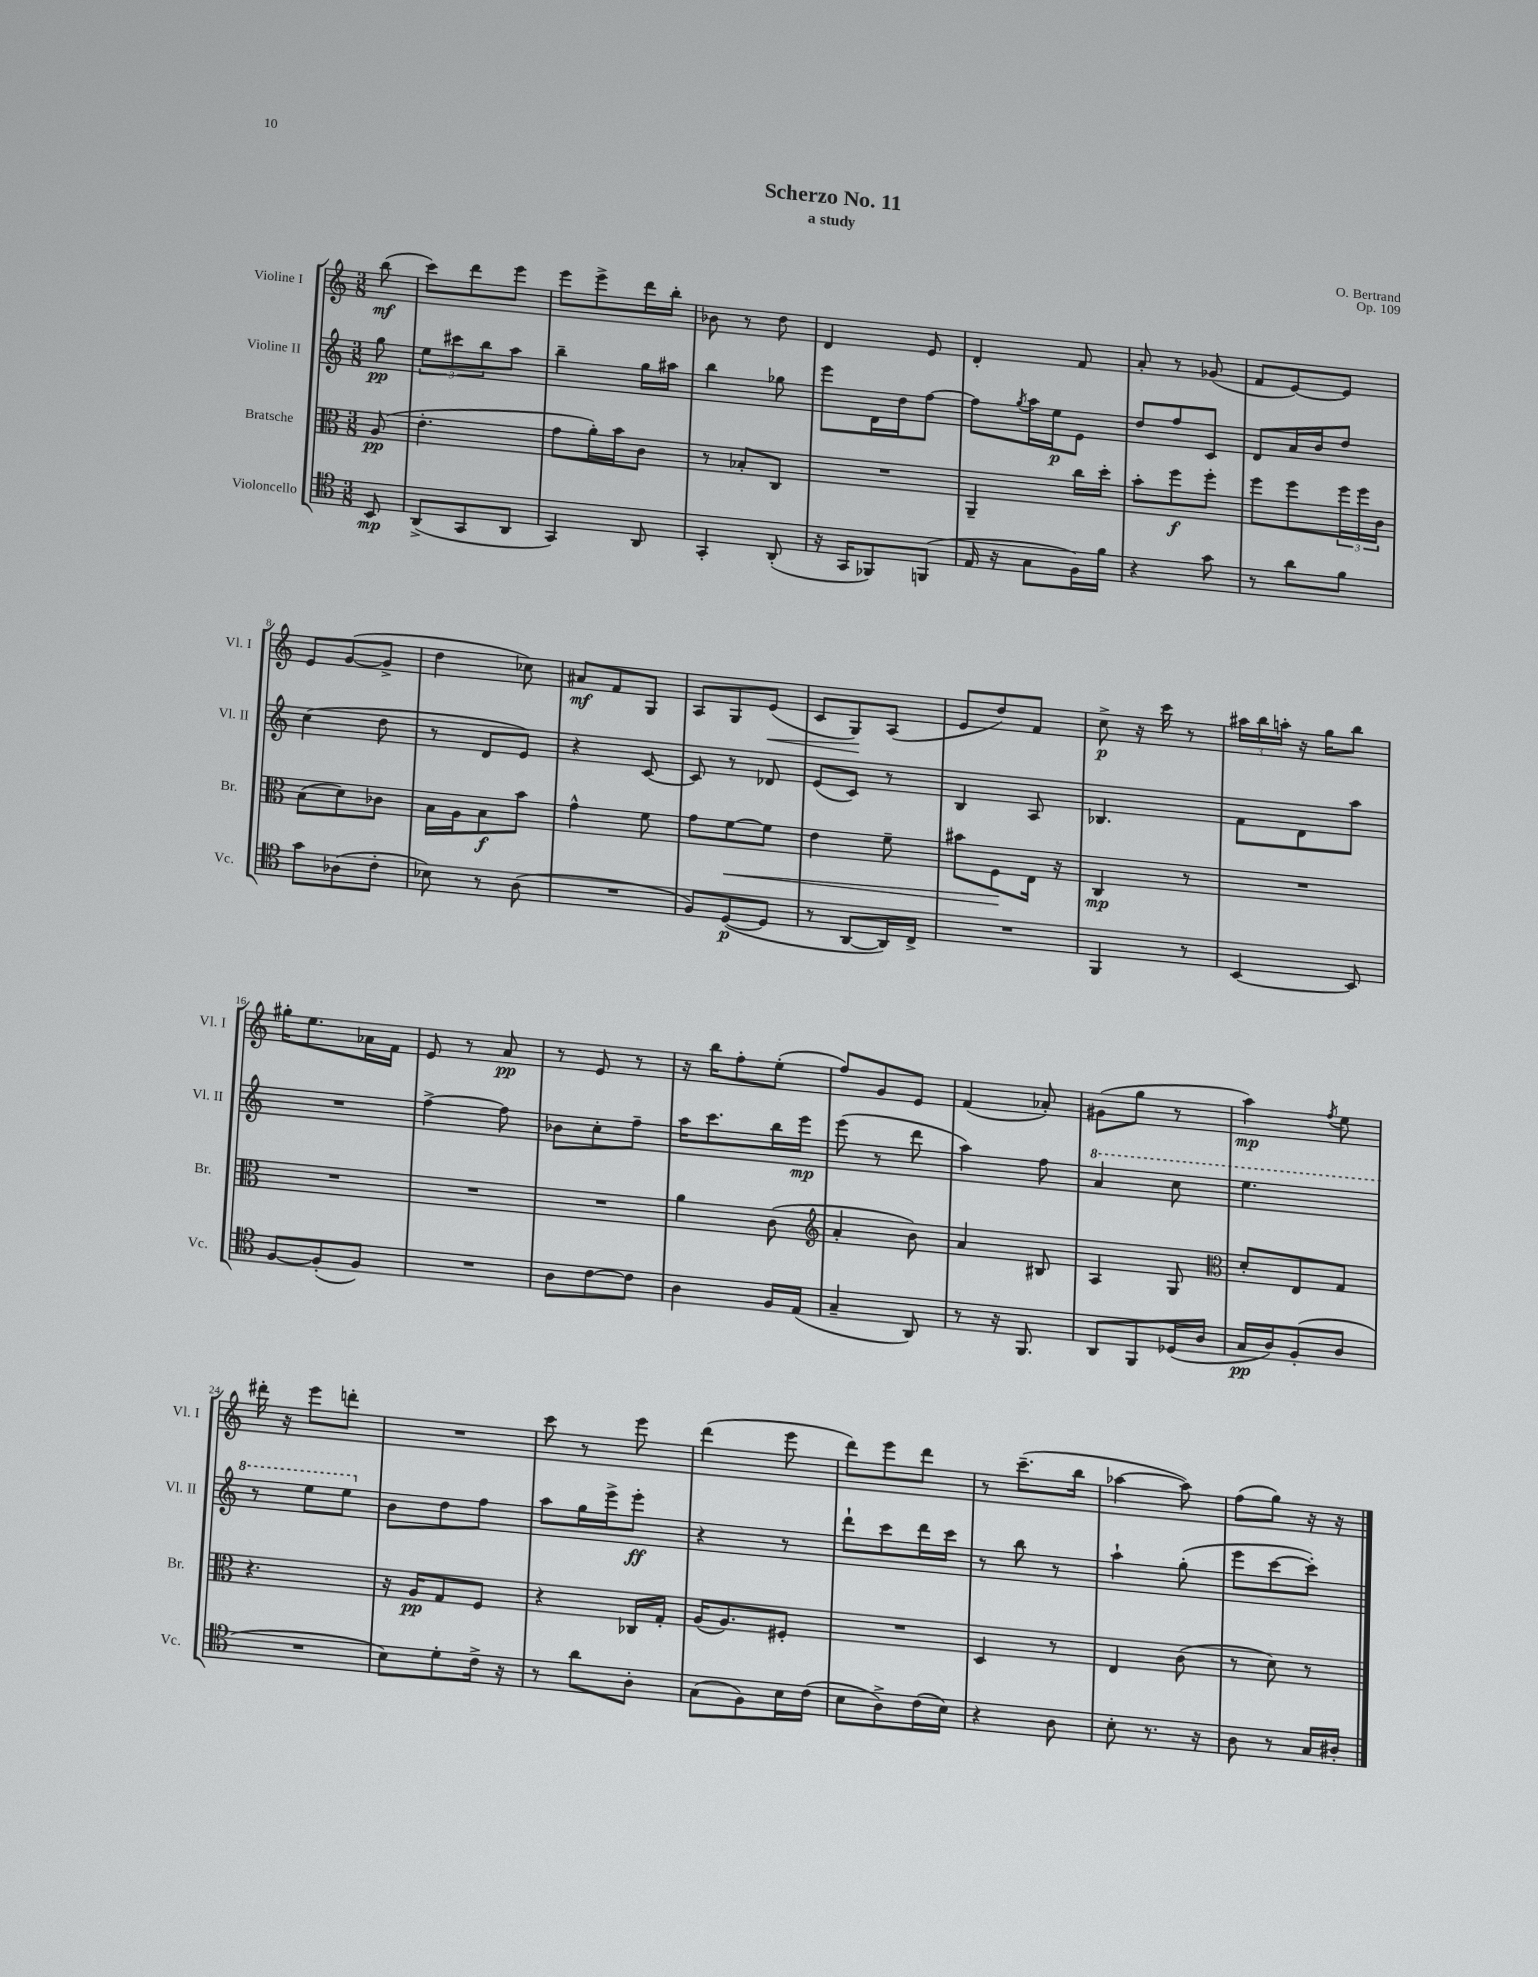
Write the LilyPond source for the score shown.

\header { title = "Scherzo No. 11" composer = "O. Bertrand" subtitle = "a study" opus = "Op. 109" }
<<
\new StaffGroup <<
\new Staff = "s0" \with { instrumentName = "Violine I" shortInstrumentName = "Vl. I" } {
    \clef treble \key c \major \numericTimeSignature \time 3/8 \partial 8
    b''8\mf( |
    c'''8) d'''8 e'''8 |
    e'''8 e'''8-> d'''16 b''16-. |
    bes'8 r8 d''8 |
    d'4 e'8 |
    d'4-. f'8 |
    a'8-. r8 ges'8( |
    f'8 e'8~) e'8 |
    e'8 g'8~( g'8-> |
    d''4 ces''8) |
    ais'8\mf f'8 g8 |
    a8 g8 e'8\<( |
    c'8 g8\!) a8( |
    e'8 d''8) f'8 |
    c''8->\p r16 c'''16 r8 |
    \tuplet 3/2 { ais''16 b''16 a''16-. } r16 g''16 b''8 |
    gis''16-. e''8. aes'16 f'16 |
    e'8 r8 a'8\pp |
    r8 e'8 r8 |
    r16 b''16 f''8-. e''8-.( |
    f''8) g'8 e'8 |
    f'4( aes'8-.) |
    gis'8( g''8 r8 |
    a''4\mp) \acciaccatura { f''8 } e''8 |
    dis'''16-. r16 e'''8 d'''8-. |
    R4. |
    c'''8 r8 e'''8 |
    d'''4( e'''8 |
    d'''8) e'''8 d'''8 |
    r8 c'''8.--( b''16 |
    aes''4~ aes''8) |
    f''8( g''8) r16 r16 \bar "|." |
}
\new Staff = "s1" \with { instrumentName = "Violine II" shortInstrumentName = "Vl. II" } {
    \clef treble \key c \major \numericTimeSignature \time 3/8 \partial 8
    g''8\pp |
    \tuplet 3/2 { e''8 cis'''8 b''8 } a''8 |
    b''4-- g''16 ais''16 |
    b''4 ges''8 |
    e'''8 d'16 d''16 f''8~ |
    f''8 \acciaccatura { g''8 } a''16 e''16\p e'8 |
    d''8 f''8 c'8 |
    d'8 a'16 b'16 d''8 |
    c''4( d''8 |
    r8 d'8 e'8) |
    r4 c'8~ |
    c'8 r8 des'8 |
    e'8( c'8) r8 |
    b4 a8 |
    bes4. |
    f'8 d'8 a''8 |
    R4. |
    f''4~-> f''8 |
    bes'8 c''8-. f''8-- |
    a''16 c'''8. b''16 e'''16\mp |
    e'''8( r8 d'''8 |
    a''4) f''8 |
    \ottava #1 a''4 c'''8 |
    e'''4. |
    r8 e'''8 e'''8 \ottava #0 |
    b'8 d''8 f''8 |
    a''8 g''16 e'''16-> e'''8-.\ff |
    r4 r8 |
    d'''8-! c'''8 d'''16 c'''16 |
    r8 b''8 r8 |
    a''4-! g''8-.( |
    e'''8 c'''8~ c'''8-.) \bar "|." |
}
\new Staff = "s2" \with { instrumentName = "Bratsche" shortInstrumentName = "Br." } {
    \clef alto \key c \major \numericTimeSignature \time 3/8 \partial 8
    a8\pp( |
    e'4.-. |
    g'8 a'16-.) b'16 c'8 |
    r8 bes8-. c8 |
    R4. |
    a,4-- c''16 d''16-. |
    b'8-. f''8\f f''8-. |
    f''8 f''8 \tuplet 3/2 { f''16 f''16 c'16 } |
    b8( d'8) ces'8 |
    b16 a16 b8\f b'8 |
    g'4-^ f'8 |
    g'8 f'8~\< f'8 |
    e'4 f'8-- |
    bis'8 f8\! e16 r16 |
    c4\mp r8 |
    R4. |
    R4. |
    R4. |
    R4. |
    a'4 c'8( |
    \clef treble a'4-. b'8) |
    a'4 bis8 |
    a4 g8 |
    \clef alto d'8-. e8 g8 |
    r4. |
    r16 a16\pp g8 f8 |
    r4 ces16 g16-. |
    a16( a8.) fis8-. |
    R4. |
    d4 r8 |
    e4 c'8( |
    r8 d'8) r8 \bar "|." |
}
\new Staff = "s3" \with { instrumentName = "Violoncello" shortInstrumentName = "Vc." } {
    \clef tenor \key c \major \numericTimeSignature \time 3/8 \partial 8
    b,8\mp |
    a,8->( g,8 a,8 |
    g,4) a,8 |
    g,4-. a,8-.( |
    r16 g,16 fes,8) f,8( |
    e16 r16 g8 f16) f'16 |
    r4 g'8 |
    r8 a'8 f'8 |
    g'8 aes8( c'8-. |
    bes8) r8 a8( |
    R4. |
    f8) d8~\p( d8 |
    r8 a,8~ a,16) c16-> |
    R4. |
    f,4 r8 |
    b,4~ b,8 |
    f8~ f8-.( f8) |
    R4. |
    a8 c'8~ c'8 |
    a4 f16 e16( |
    g4-- a,8) |
    r8 r16 f,8. |
    a,8 f,8 des16( a16 |
    g16\pp a16) f8-.( a8 |
    R4. |
    b8) d'8-. c'16-> r16 |
    r8 a'8 a8-. |
    g8( f8) b16 c'16( |
    b8 a8->) c'16( b16) |
    r4 a8 |
    b8-. r8. r16 |
    a8 r8 g16 ais16-. \bar "|." |
}
>>
>>
